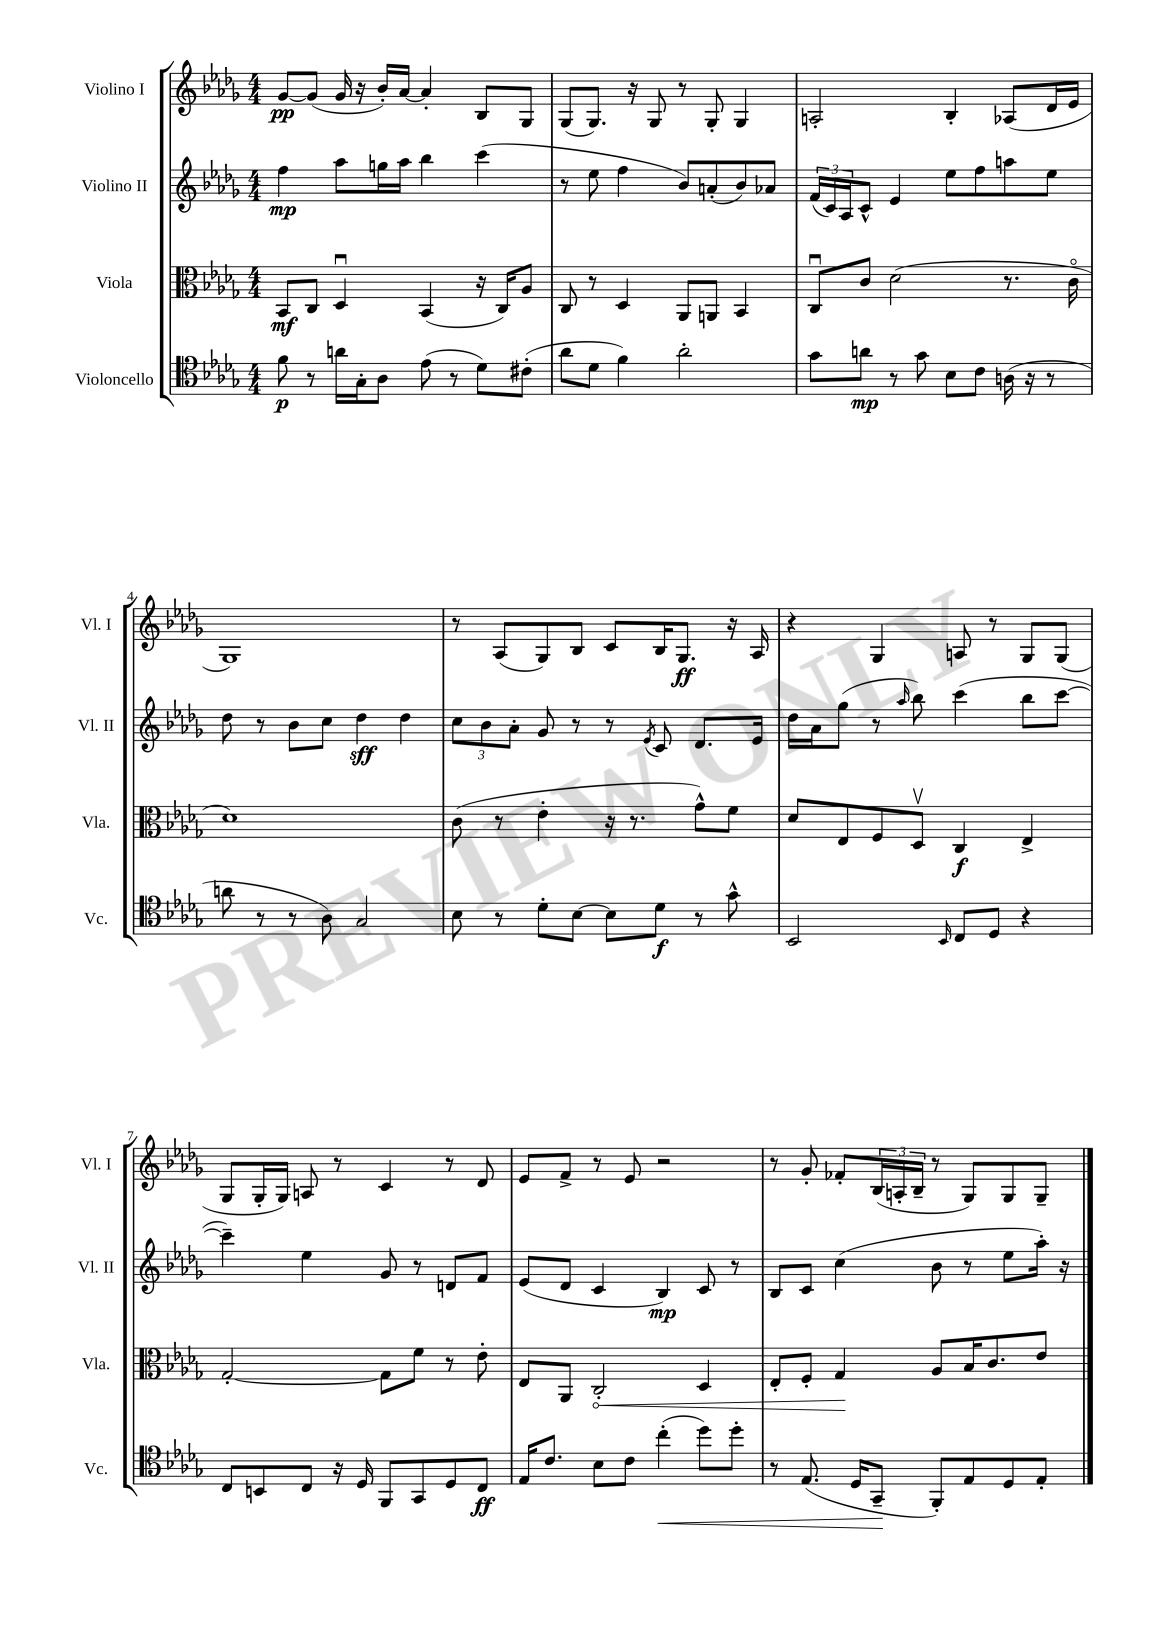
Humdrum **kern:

**kern	**kern	**kern	**kern
*staff4	*staff3	*staff2	*staff1
*clefC4	*clefC3	*clefG2	*clefG2
*k[b-e-a-d-g-]	*k[b-e-a-d-g-]	*k[b-e-a-d-g-]	*k[b-e-a-d-g-]
*M4/4	*M4/4	*M4/4	*M4/4
8f	8BB-	4ff	[8g-
8r	8C	.	(8g-]
16a	4D-u	8aa-	16g-
16G-'	.	.	16r
8A-	.	16gg	16b-')
.	.	16aa-	[16a-
(8e-	(4BB-	4bb-	4a-']
8r	.	.	.
8d-)	16r	(4ccc	8B-
.	16C)	.	.
(8c#'	8A-	.	8G-
=	=	=	=
8a-	8C	8r	(8G-
8d-	8r	8ee-	8.G-)
4f)	4D-	4ff	.
.	.	.	16r
.	.	.	8G-
2a-'	8AA-	8b-)	8r
.	8AA	(8a'	8G-'
.	4BB-	8b-)	4G-
.	.	8a-	.
=	=	=	=
8g-	8Cu	(24f	2A'
.	.	24c)	.
.	.	24A-	.
8a	8c	8c^^	.
8r	(2d-	4e-	.
8g-	.	.	.
8B-	.	8ee-	4B-'
8c	.	8ff	.
(16A	8.r	8aa	(8A-
16r	.	.	.
8r	.	8ee-	16d-
.	16co	.	16e-
=	=	=	=
8a	1d-)	8dd-	1G-)
8r	.	8r	.
8r	.	8b-	.
8A-)	.	8cc	.
2G-	.	4dd-	.
.	.	4dd-	.
=	=	=	=
8B-	(8c	12cc	8r
.	.	12b-	.
8r	8r	.	(8A-
.	.	12a-'	.
8d-'	4e-'	8g-	8G-)
[8B-	.	8r	8B-
8B-]	16r	8r	8c
.	8.r	.	.
.	.	8qe-	.
8d-	.	8c	16B-
.	.	.	8.G-
8r	8g-^^)	8.d-	.
8g-^^	8f	.	16r
.	.	16e-	16A-
=	=	=	=
2BB-	8d-	16dd-	4r
.	.	16a-	.
.	8E-	(8gg-	.
.	8F	8r	4G-
.	.	16qqaa-	.
.	8D-v	8bb-)	.
16qqBB-	.	.	.
8C	4C	(4ccc	8A
8D-	.	.	8r
4r	4E-^	8bb-	8G-
.	.	[8ccc	(8G-
=	=	=	=
8C	[2G-'	4ccc~])	8G-
8BB	.	.	16G-'
.	.	.	16G-)
8C	.	4ee-	8A
16r	.	.	8r
16D-	.	.	.
8FF	8G-]	8g-	4c
8GG-	8f	8r	.
8D-	8r	8d	8r
8C	8e-'	8f	8d-
=	=	=	=
16E-	8E-	(8e-	8e-
8.c	.	.	.
.	8AA-	8d-	8f^
8B-	2C'	4c	8r
8c	.	.	8e-
(4cc'	.	4B-)	2r
8dd-)	4D-	8c	.
8dd-'	.	8r	.
=	=	=	=
8r	8E-'	8B-	8r
(8.E-	8F'	8c	8g-'
.	4G-	(4cc	8f-'
16D-	.	.	.
8GG-~	.	.	(24B-
.	.	.	24A'
.	.	.	24B-~
8FF')	8A-	8b-	8r
8E-	16B-	8r	8G-)
.	8.c	.	.
8D-	.	8ee-	8G-
8E-'	8e-	16aa-')	8G-~
.	.	16r	.
==	==	==	==
*-	*-	*-	*-
